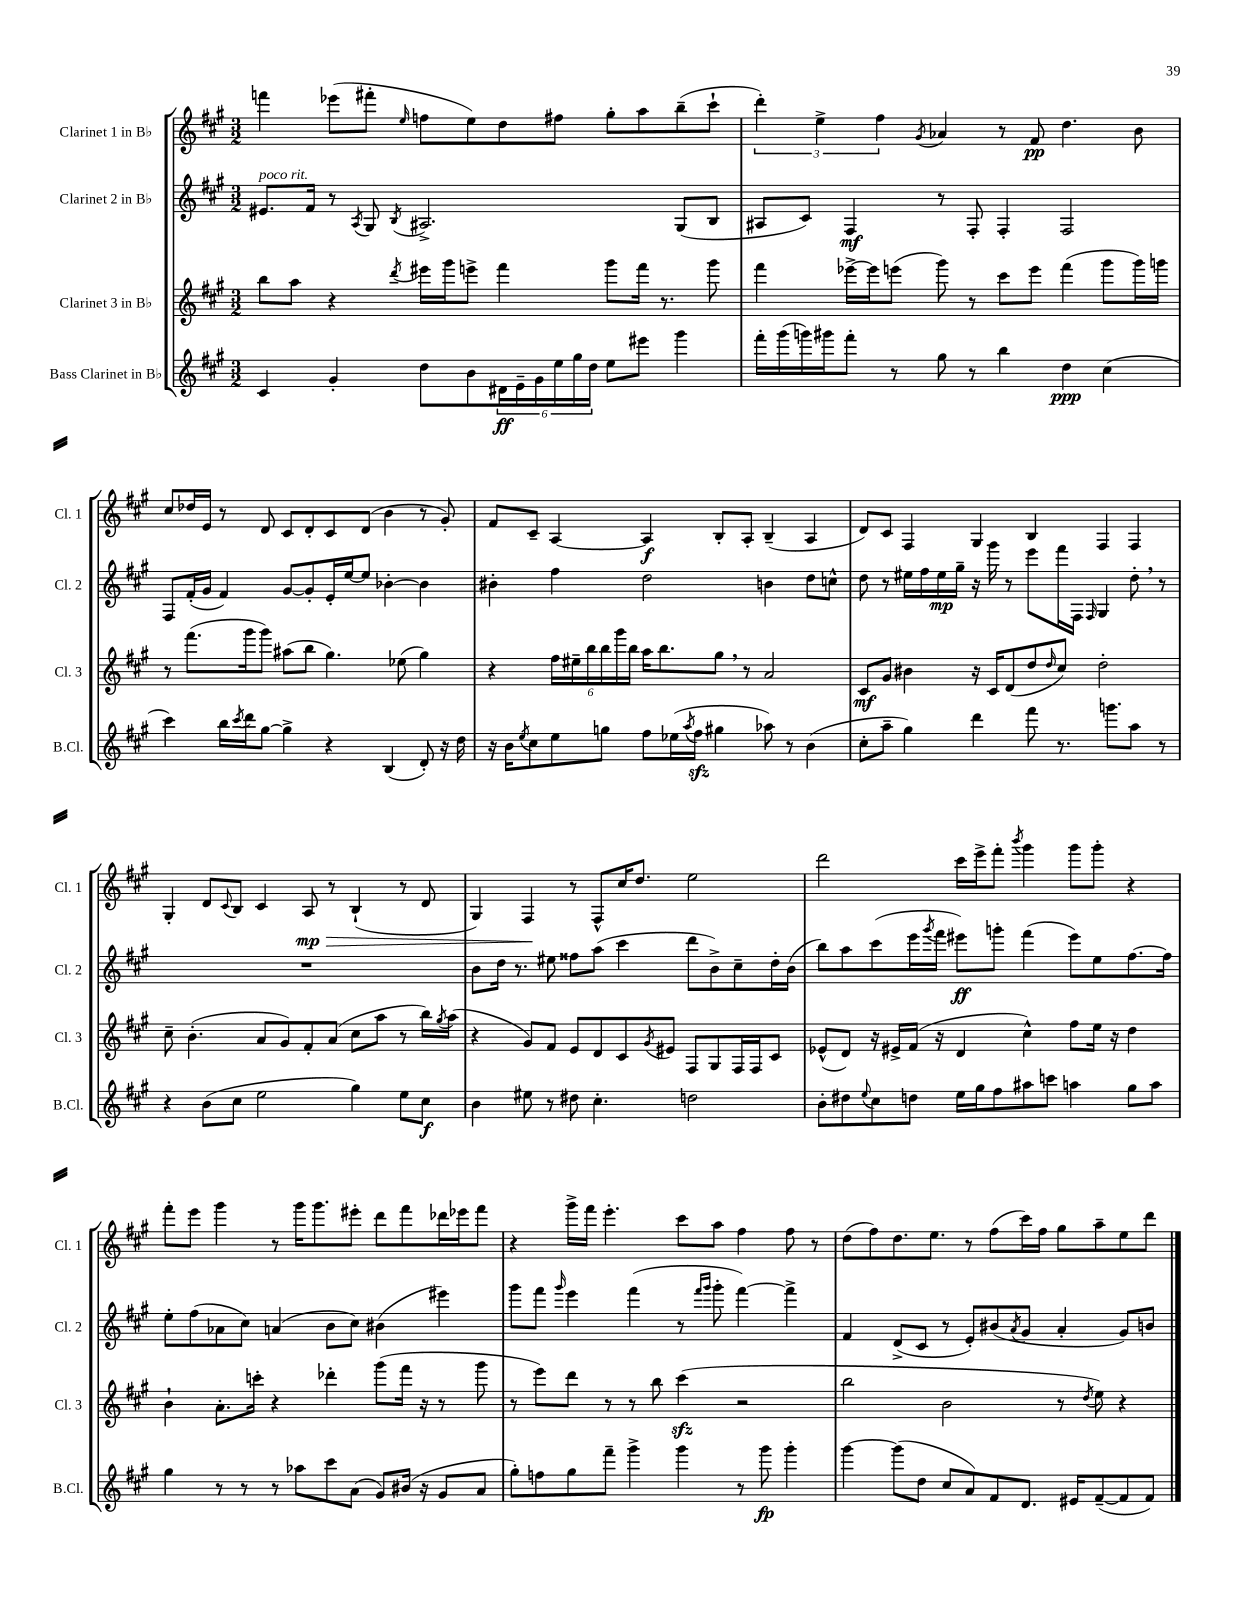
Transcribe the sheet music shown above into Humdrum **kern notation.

**kern	**kern	**kern	**kern
*staff4	*staff3	*staff2	*staff1
*clefG2	*clefG2	*clefG2	*clefG2
*k[f#c#g#]	*k[f#c#g#]	*k[f#c#g#]	*k[f#c#g#]
*M3/2	*M3/2	*M3/2	*M3/2
4c#/	8bb\L	8.e#/L	4fff\
.	8aa\J	.	.
.	.	16f#/Jk	.
4g#'/	4r	8r	(8eee-\L
.	.	8qA/	.
.	.	8G#/	8fff#'\J
.	8qddd/	8qB/	16qqee/
8dd\L	16eee#\LL	2.A#^/	8ff\L
.	16ggg#\J	.	.
8b\	8eee^\J	.	8ee\)
24d#\L	4fff#\	.	8dd\
24e~\	.	.	.
24g#\	.	.	.
24ee\	.	.	8ff#\J
24gg#\	.	.	.
24dd\JJ	.	.	.
8ee\L	8ggg#\L	.	8gg#'\L
8eee#\J	16fff#\Jk	.	8aa\
.	8.r	.	.
4ggg#\	.	(8G#/L	(8bb~\
.	8ggg#\	8B/J	8ccc#`\J
=	=	=	=
16fff#'\LL	4fff#\	8A#/L	6ddd'\)
(16ggg#\	.	.	.
16ggg\)	.	8c#/J)	.
.	.	.	6ee^\
16ggg#\J	.	.	.
8fff#'\J	[16eee-^\LL	4F#/	.
.	16eee-\]J	.	.
.	.	.	6ff#\
8r	(8eee\J	.	.
.	.	.	8qg#/
8gg#\	8ggg#\)	8r	4a-/
8r	8r	8F#'/	.
4bb\	8ccc#\L	4F#'/	8r
.	8eee\J	.	8f#/
4dd\	(4fff#\	2F#/	4.dd\
(4cc#\	8ggg#\L	.	.
.	16ggg#\L)	.	8b\
.	16ggg\JJ	.	.
=	=	=	=
4ccc#\)	8r	8F#/L	8cc#/L
.	(8.fff#\L	(16f#'/L	16dd-/L
.	.	16g#/JJ	16e/JJ
16bb\LL	.	4f#/)	8r
8qccc#/	.	.	.
16ddd\J	16ggg#\k	.	.
[8gg#\J	8ggg#\J)	.	8d/
4gg#^\]	(8aa#\L	[8g#/L	8c#/L
.	8bb\J	8g#'/]	8d'/
4r	4.gg#\)	16e'/L	8c#/
.	.	[16ee/J	.
.	.	8ee/]J	(8d/J
(4B/	.	[4b-'\	4b\
.	(8ee-\	.	.
8d'/)	4gg#\)	4b-\]	8r
16r	.	.	8g#'/)
16dd\	.	.	.
=	=	=	=
16r	4r	4b#'\	8f#/L
16b\LK	.	.	.
8qee/	.	.	.
8cc#\	.	.	8c#~/J
8ee\	24ff#\LL	4ff#\	[4A/
.	24ee#~\	.	.
.	24bb\	.	.
8gg\J	24bb\	.	.
.	24ggg#\	.	.
.	24bb\JJ	.	.
8ff#\L	16aa\LK	2dd\	4A/]
.	8.bb\	.	.
(16ee-\L	.	.	.
8qaa/	.	.	.
16ff#\JJ	.	.	.
4gg#\	8gg#\J	.	8B'/L
.	8r	.	8A'/J
8aa-\)	2a/	4b\	(4B~/
8r	.	.	.
(4b\	.	8dd\L	4A/
.	.	8cc^^\J	.
=	=	=	=
8cc#'\L	8c#/L	8dd\	8d/L)
8aa~\J	8g#/J	8r	8c#/J
4gg#\)	4b#\	16ee#\LL	4F#/
.	.	16ff#\	.
.	.	16ee#\	.
.	.	16gg#~\JJ	.
4ddd\	16r	16r	4G#/
.	16c#/LK	16ggg#\	.
.	(8d/	8r	.
8fff#\	8dd/	8eee\L	4B/
.	16qqdd/	.	.
8.r	8cc#/J)	16fff#\L	.
.	.	16F#\JJ	.
.	.	16qqF#/	.
.	2dd'\	4G#/	4F#/
8.ggg\L	.	.	.
8aa\J	.	8dd'\	4F#/
8r	.	8r	.
=	=	=	=
4r	8cc#~\	1.r	4G#'/
.	(4.b'\	.	.
(8b\L	.	.	8d/L
.	.	.	8qqc#/
8cc#\J	.	.	8B/J
2ee\	8a/L	.	4c#/
.	8g#/)	.	.
.	8f#'/	.	8A/
.	(8a/J	.	8r
4gg#\)	8cc#\L	.	(4B`/
.	8aa\J	.	.
8ee\L	8r	.	8r
8cc#\J	16bb\LL)	.	8d/
.	8qgg#/	.	.
.	(16aa\JJ	.	.
=	=	=	=
4b\	4r	8b\L	4G#/)
.	.	16dd\Jk	.
.	.	8.r	.
8ee#\	8g#/L)	.	4F#/
8r	8f#/J	8ee#\	.
8dd#\	8e/L	8ff##\L	8r
4.cc#'\	8d/	(8aa\J	8F#^^/L
.	8c#/	4ccc#\	16cc#/K
.	.	.	8.dd/J
.	8qg#/	.	.
.	8e#/J	.	.
2dd\	8F#/L	8ddd\L	2ee\
.	8G#/	8b^\)	.
.	16F#/L	8cc#~\	.
.	16F#/J	.	.
.	8c#/J	16dd'\L	.
.	.	(16b\JJ	.
=	=	=	=
8b'\L	(8e-^^/L	8bb\L)	2ddd\
8dd#\	8d/J)	8aa\	.
8qqee/	.	.	.
8cc#\	16r	(8ccc#\	.
.	16e#^/LL	.	.
8dd\J	(16f#/JJ	16eee\L	.
.	.	8qggg#/	.
.	16r	16fff#\JJ	.
16ee\LL	4d/	8eee#\L)	16ccc#\LL
16gg#\J	.	.	16eee^\J
8ff#\	.	8ggg'\J	8fff#'\J
.	.	.	8qbbb/
8aa#\	4cc#^^\)	(4fff#\	4ggg#\
8ccc\J	.	.	.
4aa\	8ff#\L	8eee#\L)	8ggg#\L
.	16ee\Jk	8ee\	8ggg#'\J
.	16r	.	.
8gg#\L	4dd\	[8.ff#\	4r
8aa\J	.	.	.
.	.	16ff#\]Jk	.
=	=	=	=
4gg#\	4b`\	8ee'\L	8fff#'\L
.	.	(8ff#\	8eee\J
8r	8.a'\L	8a-\	4ggg#\
8r	.	8cc#\J)	.
.	16ccc'\Jk	.	.
8r	4r	(4a/	8r
8aa-\L	.	.	16ggg#\LK
.	.	.	8.ggg#\
8ccc#\	4ddd-'\	8b\L	.
(8a\J	.	8cc#\J)	8eee#'\J
8g#/L)	(8ggg#\L	(4b#\	8ddd\L
(16b#/Jk	16fff#\Jk	.	8fff#\
16r	16r	.	.
8g#/L	8r	4eee#\)	16ddd-\L
.	.	.	16eee-\J
8a/J	8ggg#\	.	8fff#\J
=	=	=	=
8gg#'\L)	8r	8ggg#\L	4r
8ff\	8eee\L)	8fff#\J	.
.	.	16qqggg#/	.
8gg#\	8ddd\J	4eee\	16ggg#^\LL
.	.	.	16fff#\JJ
8fff#~\J	8r	.	4.eee'\
4ggg#^\	8r	(4fff#\	.
.	8bb\	.	.
4ggg#\	(4ccc#\	8r	8ccc#\L
.	.	16qqfff#/LL	.
.	.	16qqggg#/JJ	.
.	.	8ggg#'\	8aa\J
8r	2r	[4fff#\)	4ff#\
8ggg#\	.	.	.
4ggg#'\	.	4fff#^\]	8ff#\
.	.	.	8r
=	=	=	=
[4ggg#\	2bb\	4f#/	(8dd\L
.	.	.	8ff#\)
(8ggg#\]L	.	(8d^/L	8.dd\
8dd\J	.	8c#/J	.
.	.	.	8.ee\J
8cc#/L	2b\	8r	.
8a/)	.	8e'/L)	8r
8f#/	.	(8b#/	(8ff#\L
.	.	8qa/	.
8.d/J	.	8g#/J	16ccc#\L)
.	.	.	16ff#\JJ
.	8r	4a'/	8gg#\L
16e#/LK	.	.	.
.	8qdd/	.	.
([8f#~/	8ee\)	.	8aa~\
8f#/]	4r	8g#/L)	8ee\
8f#/J)	.	8b/J	8ddd\J
==	==	==	==
*-	*-	*-	*-
